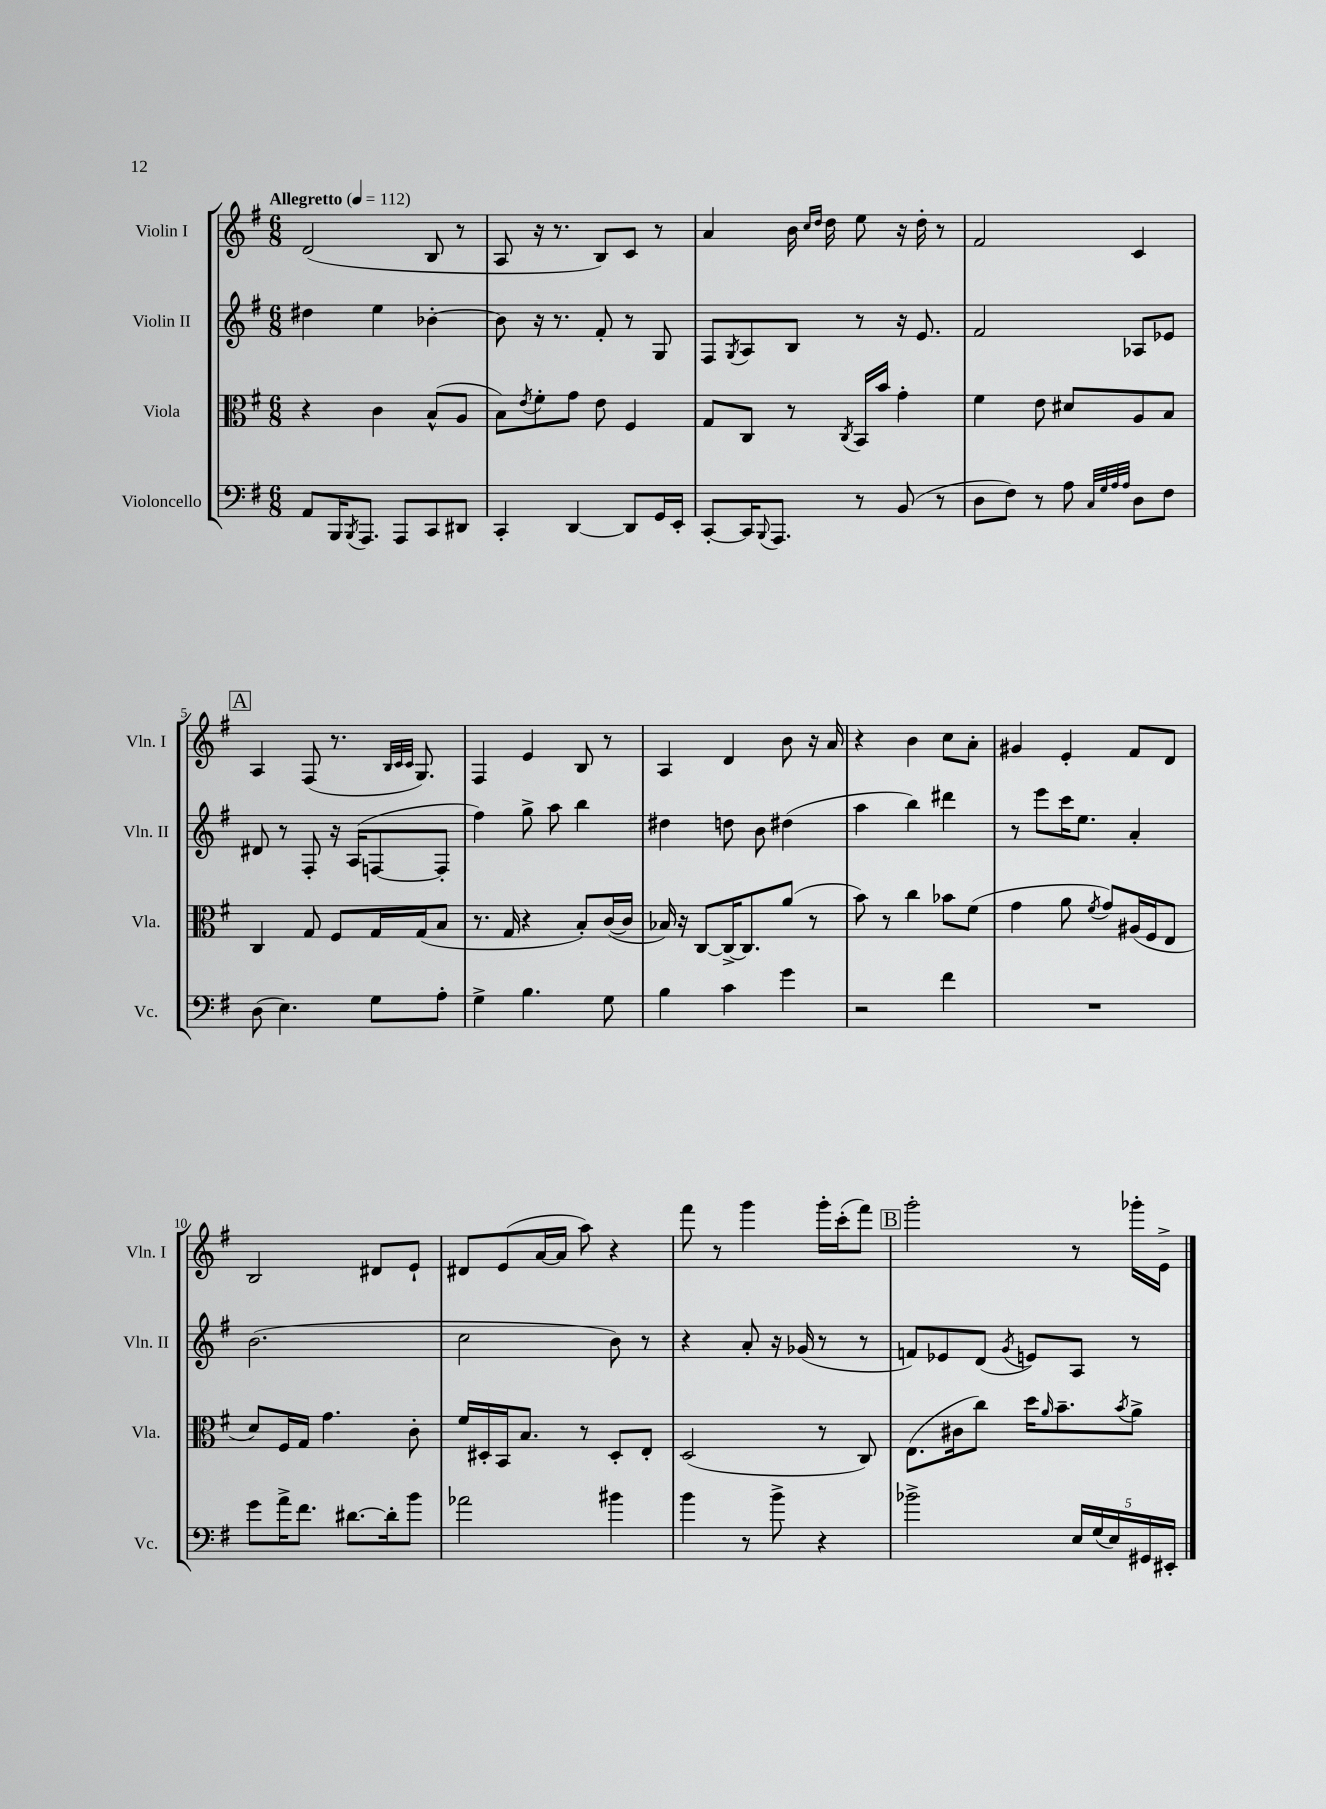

**kern	**kern	**kern	**kern
*staff4	*staff3	*staff2	*staff1
*clefF4	*clefC3	*clefG2	*clefG2
*k[f#]	*k[f#]	*k[f#]	*k[f#]
*M6/8	*M6/8	*M6/8	*M6/8
*MM112	*MM112	*MM112	*MM112
8AA	4r	4dd#	(2d
16BBB	.	.	.
8qBBB	.	.	.
8.AAA	.	.	.
.	4c	4ee	.
8AAA	.	.	.
8CC	(8B^^	[4b-'	8B
8DD#	8A	.	8r
=	=	=	=
4CC'	8B)	8b-]	8A
.	8qe	.	.
.	8f#'	16r	16r
.	.	8.r	8.r
[4DD	8g	.	.
.	8e	8f#'	8B)
8DD]	4F#	8r	8c
16GG	.	8G	8r
16EE'	.	.	.
=	=	=	=
[8CC'	8G	8F#	4a
.	.	8qG	.
16CC]	8C	8A	.
8qqBBB	.	.	.
8.AAA	.	.	.
.	8r	8B	16b
.	.	.	16qqcc
.	.	.	16qqdd
.	.	.	16dd
.	8qC	.	.
8r	16BB	8r	8ee
.	16b	.	.
(8BB	4g'	16r	16r
.	.	8.e	16dd'
8r	.	.	8r
=	=	=	=
8D	4f#	2f#	2f#
8F#)	.	.	.
8r	8e	.	.
8A	8d#	.	.
32qqC	.	.	.
32qqG	.	.	.
32qqA	.	.	.
32qqA	.	.	.
8D	8A	8A-	4c
8F#	8B	8e-	.
=	=	=	=
(8D	4C	8d#	4A
4.E)	.	8r	.
.	8G	8F#'	(8F#
.	8F#	16r	8.r
.	.	(16A	.
8G	16G	[8F	.
.	.	.	32qqB
.	.	.	32qqc
.	.	.	32qqc
.	(16G	.	8.G)
8A'	8B	8F']	.
=	=	=	=
4G^	8.r	4ff#)	4F#
.	16G	.	.
4.B	4r	8gg^	4e
.	.	8aa	.
.	8B')	4bb	8B
8G	([16c	.	8r
.	16c]	.	.
=	=	=	=
4B	16B-)	4dd#	4A
.	16r	.	.
.	[8C	.	.
4c	16C^_	8dd	4d
.	8.C]	.	.
.	.	8b	.
4g	(8a	(4dd#	8b
.	8r	.	16r
.	.	.	16a
=	=	=	=
2r	8b)	4aa	4r
.	8r	.	.
.	4cc	4bb)	4b
4f#	8b-	4ddd#	8cc
.	(8f#	.	8a'
=	=	=	=
2.r	4g	8r	4g#
.	.	8eee	.
.	8a	16ccc	4e'
.	.	8.ee	.
.	8qf#	.	.
.	8g)	.	.
.	(16A#	4a'	8f#
.	16F#	.	.
.	8E	.	8d
=	=	=	=
8g	8d)	(2.b	2B
16a^	16F#	.	.
8.f#	16G	.	.
.	4.g	.	.
[8.d#	.	.	.
.	.	.	8d#
16d#']	.	.	.
8b	8c'	.	8e`
=	=	=	=
2a-	16f#	2cc	8d#
.	16D#'	.	.
.	16BB	.	(8e
.	8.B	.	.
.	.	.	[16a
.	.	.	16a]
.	8r	.	8aa)
4b#	8D#'	8b)	4r
.	8E'	8r	.
=	=	=	=
4b	(2D	4r	8fff#
.	.	.	8r
8r	.	8a'	4ggg
8b^	.	16r	.
.	.	(16g-	.
4r	8r	8r	16ggg'
.	.	.	(16ccc'
.	8C)	8r	8fff#)
=	=	=	=
2b-^	(8.E	8f)	2ggg'
.	.	8e-	.
.	16c#	.	.
.	8cc)	(8d	.
.	.	8qg	.
.	16dd	8e)	.
.	16qqa	.	.
.	8.b~	.	.
20E	.	8A	8r
(20G	.	.	.
20E)	.	.	.
.	8qb	.	.
.	8a^	8r	16ggg-'
20GG#	.	.	.
.	.	.	16e^
20EE#'	.	.	.
==	==	==	==
*-	*-	*-	*-
